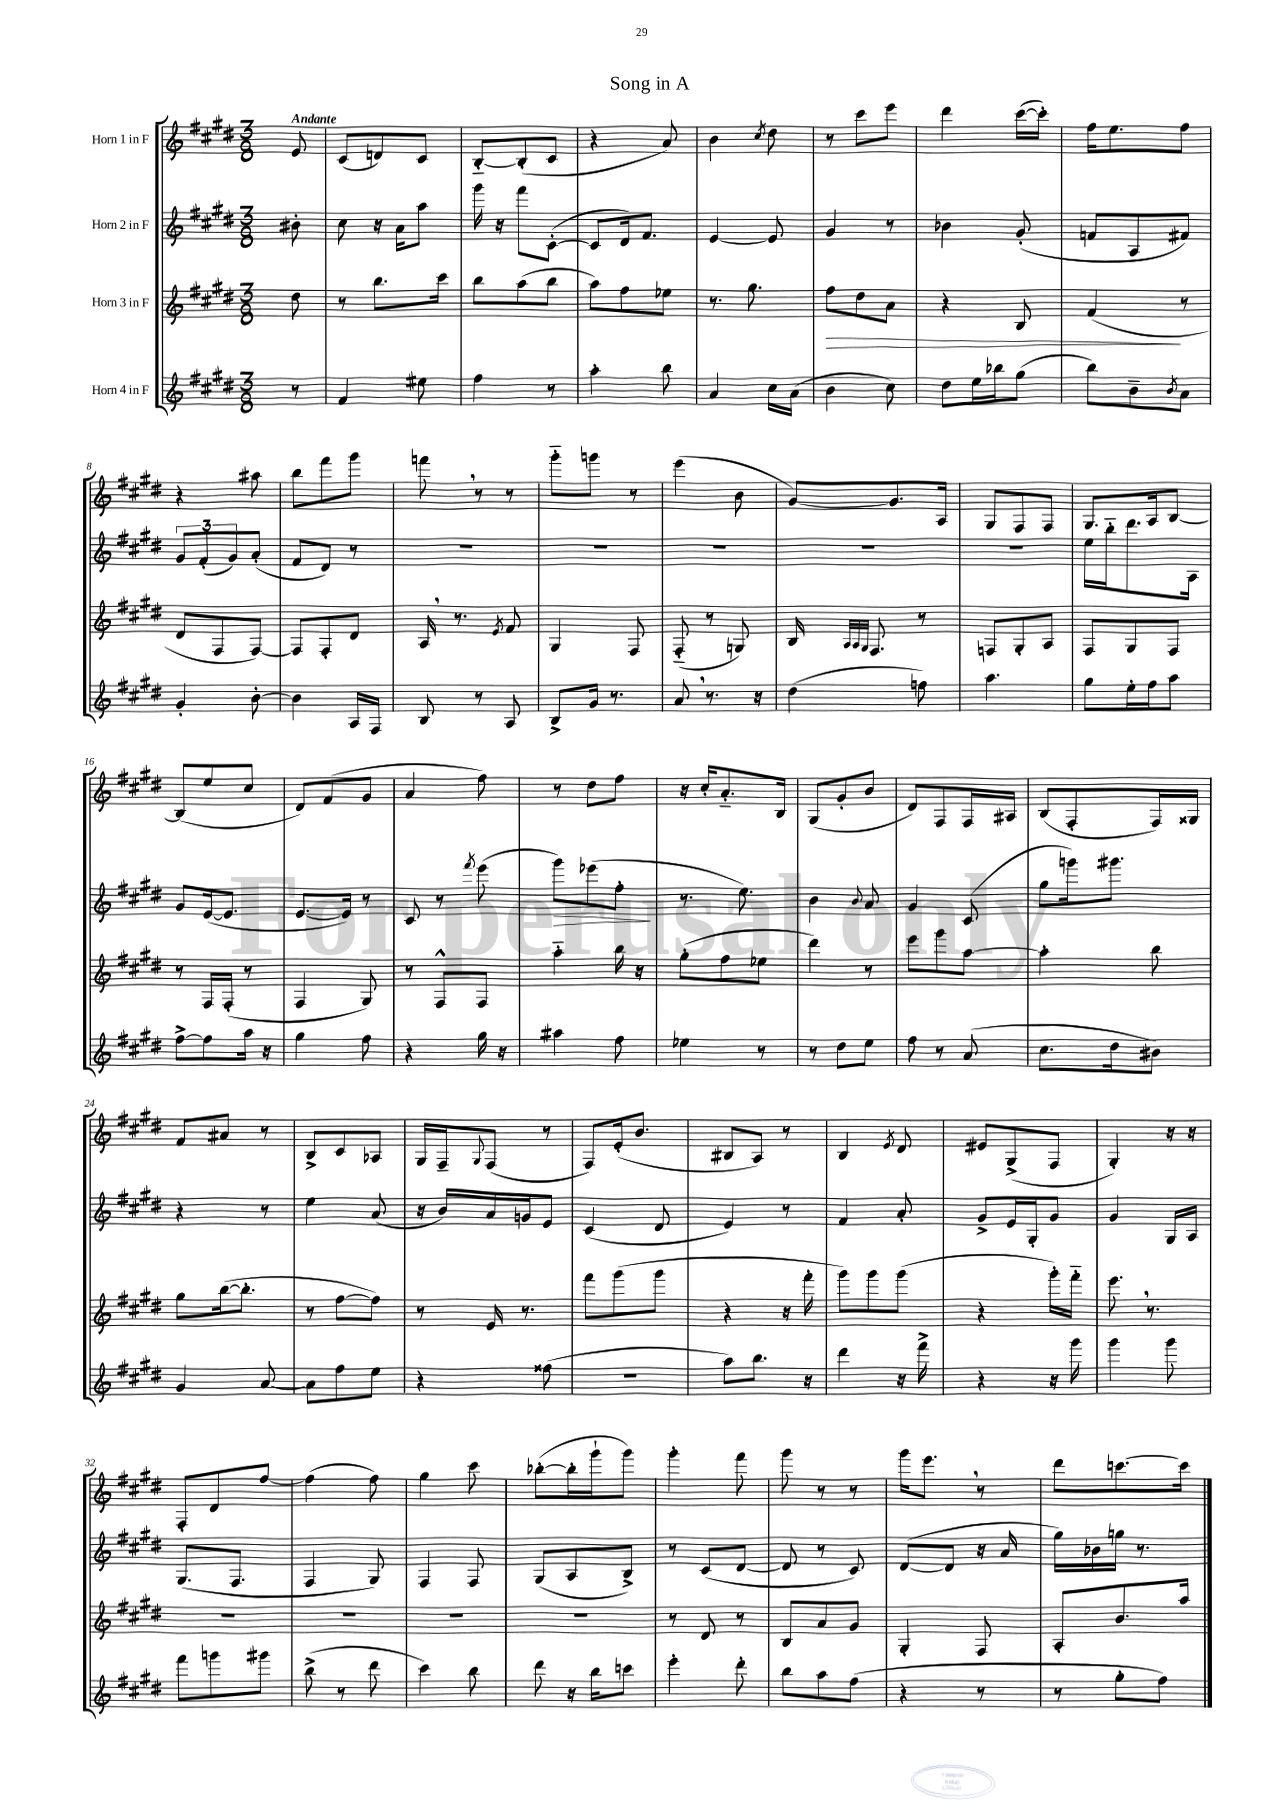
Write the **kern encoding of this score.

**kern	**kern	**dynam	**kern	**dynam	**kern
*part4	*part3	*part3	*part2	*part2	*part1
*staff4	*staff3	*staff3	*staff2	*staff2	*staff1
*I"Horn 4 in F	*I"Horn 3 in F	*	*I"Horn 2 in F	*	*I"Horn 1 in F
*clefG2	*clefG2	*	*clefG2	*	*clefG2
*k[f#c#g#d#]	*k[f#c#g#d#]	*	*k[f#c#g#d#]	*	*k[f#c#g#d#]
*M3/8	*M3/8	*	*M3/8	*	*M3/8
=	=	=	=	=	=
!	!	!	!	!	!LO:TX:a:B:t=Andante
8r	8dd#\	.	8b#X'\	.	8e/
=1	=1	=1	=1	=1	=1
4f#/	8r	.	8cc#\	.	(8c#/L
.	8.bb\L	.	16r	.	8dn/)
.	.	.	16a\KL	.	.
8ee#X\	.	.	8aa\J	.	8c#/J
.	16ccc#\Jk	.	.	.	.
=2	=2	=2	=2	=2	=2
4ff#\	8bb\L	.	16ggg#\	.	[8B/L
.	.	.	16r	.	.
.	(8aa\	.	8fff#\L	.	(8B'/]
8r	8bb\J	.	([8c#'\J	.	8c#/J
=3	=3	=3	=3	=3	=3
4aa'\	8aa\L)	.	8c#/L]	.	4r
.	8ff#\	.	16d#/k)	.	.
.	.	.	8.f#/J	.	.
8bb\	8ee-X\J	.	.	.	8a/)
=4	=4	=4	=4	=4	=4
4a/	8.r	.	[4e/	.	4b\
.	8.gg#\	.	.	.	.
.	.	.	.	.	8qcc#/
16cc#\LL	.	.	8e/]	.	8dd#\
(16a\JJ	.	.	.	.	.
=5	=5	=5	=5	=5	=5
!	!	!LO:HP:b	!	!	!
4b\	8ff#\L	>	4g#/	.	8r
.	8dd#\	.	.	.	8ccc#\L
8cc#\)	8a\J	.	8r	.	8eee\J
=6	=6	=6	=6	=6	=6
8dd#\L	4r	.	4b-X\	.	4ddd#\
16ee\L	.	.	.	.	.
16bb-X\J	.	.	.	.	.
(8gg#\J	8B/	.	(8g#'/	.	([16ccc#\LL
.	.	.	.	.	16ccc#'\JJ])
=7	=7	=7	=7	=7	=7
8bb\L)	(4f#/	.	8fn/L	.	16ff#\KL
.	.	.	.	.	8.ee\
8b~\	.	.	8A/	.	.
8qb/	.	.	.	.	.
8a\J	8r	]	8f#X/J)	.	8ff#\J
!!LO:LB:g=z
=8	=8	=8	=8	=8	=8
4g#'/	8d#/L	.	12g#/L	.	4r
.	.	.	(12f#'/	.	.
.	8F#/	.	.	.	.
.	.	.	12g#/)	.	.
[8b'\	[8F#/J)	.	(8a'/J	.	8aa#X\
=9	=9	=9	=9	=9	=9
4b\]	8F#/L]	.	8f#/L	.	8bb\L
.	8F#'/	.	8d#/J)	.	8fff#\
16A/LL	8d#/J	.	8r	.	8ggg#\J
16F#/JJ	.	.	.	.	.
=10	=10	=10	=10	=10	=10
8B/	16A,/	.	4.r	.	8fffn,\
.	8.r	.	.	.	.
8r	.	.	.	.	8r
.	8qe/	.	.	.	.
8A/	8f#/	.	.	.	8r
=11	=11	=11	=11	=11	=11
8B^/L	4G#/	.	4.r	.	8ggg#\L
16g#/Jk	.	.	.	.	8gggn\J
8.r	.	.	.	.	.
.	8F#/	.	.	.	8r
=12	=12	=12	=12	=12	=12
8a,/	(8F#/	.	4.r	.	(4eee\
8.r	8r	.	.	.	.
.	8Gn/)	.	.	.	8b\
16r	.	.	.	.	.
=13	=13	=13	=13	=13	=13
(4dd#\	16B/	.	4.r	.	[8g#/L)
.	32qqA/LLL	.	.	.	.
.	32qqA/	.	.	.	.
.	32qqG#/JJJ	.	.	.	.
.	8.F#/	.	.	.	.
.	.	.	.	.	8.g#/]
8ffn\)	8r	.	.	.	.
.	.	.	.	.	16A/Jk
=14	=14	=14	=14	=14	=14
4.aa\	8Fn/L	.	4.r	.	8G#/L
.	8G#'/	.	.	.	8F#/
.	8A/J	.	.	.	8F#/J
=15	=15	=15	=15	=15	=15
8gg#\L	8F#/L	.	16ee\LL	.	8.G#/L
.	.	.	16bb\J	.	.
16ee'\L	8G#/	.	8.ddd#\	.	.
16ff#\J	.	.	.	.	16A/k
8aa\J	8F#/J	.	.	.	[8B/J
.	.	.	16A\Jk	.	.
!!LO:LB:g=z
=16	=16	=16	=16	=16	=16
[8ff#^\L	8r	.	8g#/L	.	(8B/L]
8ff#\]	16F#/LL	.	([16e/k	.	8ee/
.	(16F#'/JJ	.	8.e/J]	.	.
16aa\Jk	8r	.	.	.	8cc#/J
16r	.	.	.	.	.
=17	=17	=17	=17	=17	=17
4gg#\	4F#/	.	[8.e/L	.	8d#/L)
.	.	.	.	.	(8f#/
.	.	.	16e/Jk])	.	.
8ff#\	8G#/)	.	8r	.	8g#/J
=18	=18	=18	=18	=18	=18
4r	8r	.	8c#/	.	4a/
.	8F#^^/L	.	8r	.	.
.	.	.	8qfff#/	.	.
16gg#\	8F#/J	.	(8eee\	.	8ff#\)
16r	.	.	.	.	.
=19	=19	=19	=19	=19	=19
!	!	!	!	!LO:HP:b	!
4aa#X\	4aa\	.	8ggg#\L)	>	8r
.	.	.	(8eee-X\	.	8dd#\L
8ff#\	16bb\	.	8ff#'\J	.	8ff#\J
.	16r	.	.	.	.
.	.	.	.	]	.
=20	=20	=20	=20	=20	=20
4ee-X\	(8gg#'\L	.	8.r	.	16r
.	.	.	.	.	16cc#'/KL
.	8ff#\	.	.	.	8.a/
.	.	.	8.ee\)	.	.
8r	8ee-X\J	.	.	.	.
.	.	.	.	.	16B/Jk
=21	=21	=21	=21	=21	=21
8r	4ddd#\)	.	4b\	.	(8G#/L
8dd#\L	.	.	.	.	8g#'/
.	.	.	8qqb/	.	.
8ee\J	8r	.	8a/	.	8b/J
=22	=22	=22	=22	=22	=22
8ff#\	8eee\L	.	4g#/	.	8d#/L)
8r	8ggg#\	.	.	.	8F#/
(8a/	[8aa\J	.	(8c#/	.	16F#/L
.	.	.	.	.	16A#X/JJ
=23	=23	=23	=23	=23	=23
8.cc#\L	4aa'\]	.	8gg#\L	.	(8B/L
.	.	.	16gggn\k)	.	8F#'/
16dd#\k	.	.	8.ggg#X\J	.	.
8b#X\J)	8bb\	.	.	.	16F#/L)
.	.	.	.	.	16G##X/JJ
!!LO:LB:g=z
=24	=24	=24	=24	=24	=24
4g#/	8gg#\L	.	4r	.	8f#/L
.	([16bb\k	.	.	.	8a#X/J
.	8.bb'\J]	.	.	.	.
[8a/	.	.	8r	.	8r
=25	=25	=25	=25	=25	=25
8a\L]	8r	.	4ee\	.	8B^/L
8ff#\	[8ff#\L	.	.	.	8c#/
8ee\J	8ff#\J])	.	(8a/	.	8A-X/J
=26	=26	=26	=26	=26	=26
4r	8r	.	16r	.	16G#/LL
.	.	.	16b/LL)	.	16F#~/J
.	.	.	.	.	8qqG#/
.	16e/	.	16a/	.	(8F#/J
.	8.r	.	16gn/J	.	.
(8ff##X\	.	.	8e/J	.	8r
=27	=27	=27	=27	=27	=27
4.r	8fff#\L	.	(4c#/	.	8F#/L)
.	(8ggg#\	.	.	.	(16e'/k
.	.	.	.	.	8.b/J
.	8ggg#\J	.	8d#/	.	.
=28	=28	=28	=28	=28	=28
8aa\L)	4r	.	4e/)	.	8B#X/L
8.bb\J	.	.	.	.	8A/J)
.	16r	.	8r	.	8r
16r	16fff#'\	.	.	.	.
=29	=29	=29	=29	=29	=29
4ddd#\	8ggg#\L)	.	4f#/	.	4B/
.	8ggg#\	.	.	.	.
.	.	.	.	.	8qe/
16r	(8ggg#\J	.	8a'/	.	8d#/
16fff#^\	.	.	.	.	.
=30	=30	=30	=30	=30	=30
4r	4r	.	8g#^/L	.	8e#X/L
.	.	.	16e/L	.	(8G#^/
.	.	.	16G#'/J	.	.
16r	16ggg#'\LL)	.	8g#/J	.	8F#/J
16ggg#\	16fff#\JJ	.	.	.	.
=31	=31	=31	=31	=31	=31
4ggg#\	8.eee,\	.	4g#/	.	4G#'/)
.	8.r	.	.	.	.
8ggg#\	.	.	16G#/LL	.	16r
.	.	.	16A/JJ	.	16r
!!LO:LB:g=z
=32	=32	=32	=32	=32	=32
8fff#\L	4.r	.	(8.G#/L	.	8F#'/L
8gggn\	.	.	.	.	8d#/
.	.	.	8.F#/J	.	.
8ggg#X\J	.	.	.	.	[8ff#/J
=33	=33	=33	=33	=33	=33
(8bb^\	4.r	.	4F#/	.	(4ff#\]
8r	.	.	.	.	.
8ddd#\	.	.	8G#/)	.	8ff#\)
=34	=34	=34	=34	=34	=34
4ccc#\)	4.r	.	4F#/	.	4gg#\
8bb\	.	.	8F#/	.	8ccc#\
=35	=35	=35	=35	=35	=35
8ddd#\	4.r	.	(8G#/L	.	([8bb-X'\L
16r	.	.	8A/	.	16bb-'\L]
16bb\KL	.	.	.	.	16ggg#`\J
8cccn\J	.	.	8B^/J)	.	8ggg#\J)
=36	=36	=36	=36	=36	=36
4eee'\	8r	.	8r	.	4ggg#'\
.	8d#/	.	(8c#/L	.	.
8ddd#'\	8r	.	[8d#/J	.	8fff#\
=37	=37	=37	=37	=37	=37
8bb\L	8B/L	.	8d#/]	.	8ggg#\
8aa\	8a/	.	8r	.	8r
(8ff#\J	8g#/J	.	8c#/)	.	8r
=38	=38	=38	=38	=38	=38
4r	4G#'/	.	([8d#/L	.	16ggg#\KL
.	.	.	.	.	8.eee,\J
.	.	.	8d#/J]	.	.
8r	8F#/	.	16r	.	8r
.	.	.	16a/	.	.
=39	=39	=39	=39	=39	=39
8r	8A'/L	.	16gg#\LL)	.	8ddd#\L
.	.	.	16b-X\	.	.
8gg#'\L	8.b/	.	16ggn\JJ	.	[8.cccn\
.	.	.	8.r	.	.
8ff#\J)	.	.	.	.	.
.	16aa/Jk	.	.	.	16ccc\Jk]
==	==	==	==	==	==
*-	*-	*-	*-	*-	*-
